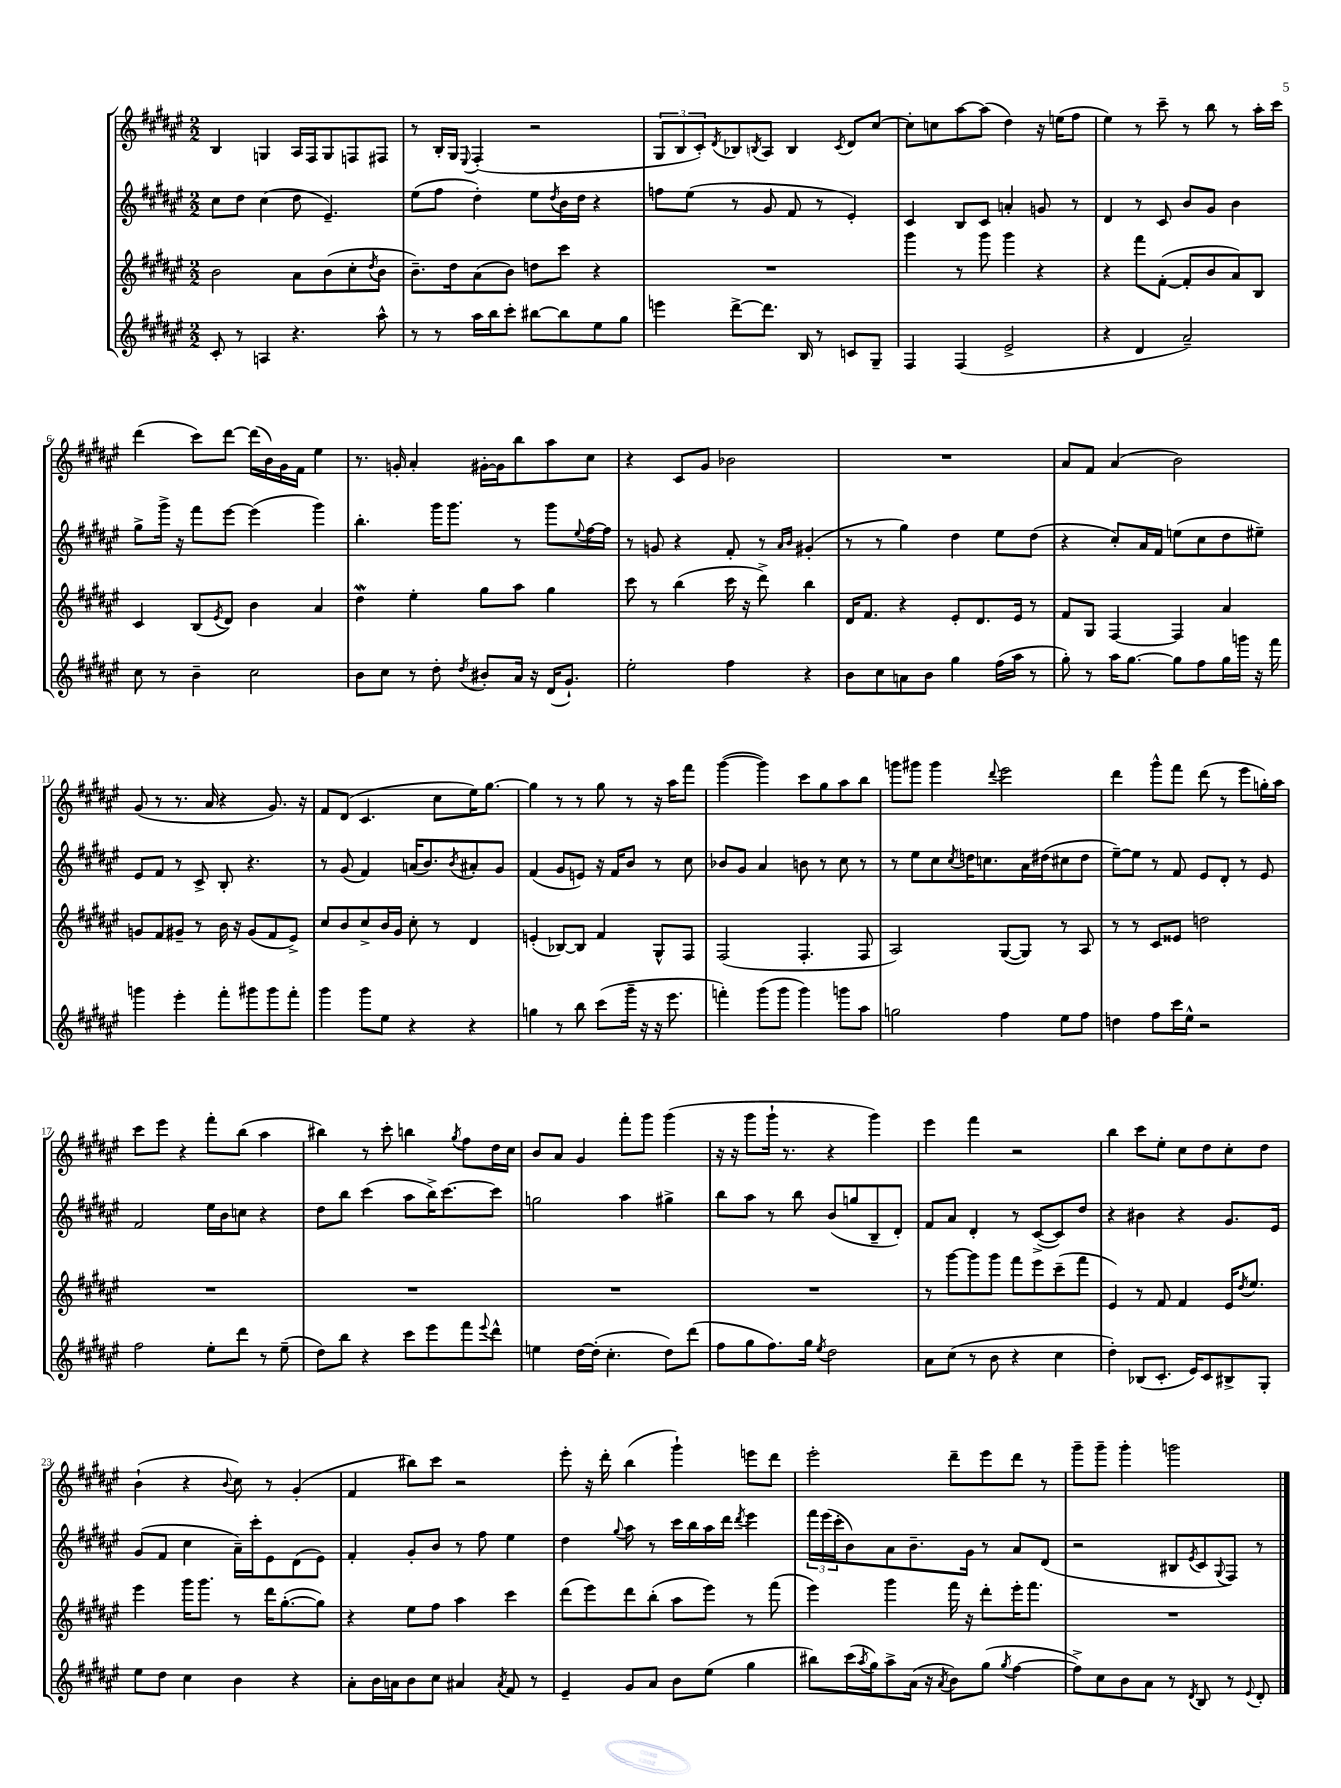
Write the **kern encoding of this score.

**kern	**kern	**kern	**kern
*staff4	*staff3	*staff2	*staff1
*clefG2	*clefG2	*clefG2	*clefG2
*k[f#c#g#d#a#e#]	*k[f#c#g#d#a#e#]	*k[f#c#g#d#a#e#]	*k[f#c#g#d#a#e#]
*M2/2	*M2/2	*M2/2	*M2/2
8c#'	2b	8cc#	4B
8r	.	8dd#	.
4A	.	(4cc#	4G
4.r	8a#	8dd#	16A#
.	.	.	16F#
.	(8b	4.e#~)	8G
.	8cc#'	.	8F
.	8qdd#	.	.
8aa#^^	8b	.	8F#
=	=	=	=
8r	8.b~)	(8ee#	8r
8r	.	8ff#	16B'
.	16dd#	.	16G#
.	.	.	8qqE#
16aa#	(8a#	4dd#')	(4F#'
16bb	.	.	.
8ccc#'	8b)	.	.
[8bb#	8dd	8ee#	2r
.	.	8qdd#	.
8bb#]	8ccc#	16b	.
.	.	16dd#	.
8ee#	4r	4r	.
8gg#	.	.	.
=	=	=	=
4eee	1r	8ff	12G#
.	.	.	12B
.	.	(8ee#	.
.	.	.	12c#')
.	.	.	8qd#
[8ddd#^	.	8r	8B-
.	.	.	8qB
8.ddd#]	.	8g#	8A#
.	.	8f#	4B
16B	.	.	.
8r	.	8r	.
.	.	.	8qc#
8c	.	4e#')	8d#
8G#~	.	.	[8cc#
=	=	=	=
4F#	4ggg#	4c#	8cc#']
.	.	.	8cc
(4F#	8r	8B	[8aa#
.	8ggg#	8c#	(8aa#]
2e#^	4ggg#	4a'	4dd#)
.	4r	8g	16r
.	.	.	(16ee
.	.	8r	8ff#
=	=	=	=
4r	4r	4d#	4ee#)
4d#	8fff#	8r	8r
.	([8f#'	8c#	8ccc#~
2a#~)	8f#']	8b	8r
.	8b	8g#	8bb
.	8a#)	4b	8r
.	8B	.	16aa#'
.	.	.	16ccc#
=	=	=	=
8cc#	4c#	8gg#^	(4ddd#
8r	.	16ggg#^	.
.	.	16r	.
4b~	(8B	8fff#	8ccc#)
.	8qe#	.	.
.	8d#)	[8eee#	[8ddd#
2cc#	4b	(4eee#]	(16ddd#]
.	.	.	16b)
.	.	.	16g#
.	.	.	16f#
.	4a#	4ggg#)	4ee#
=	=	=	=
8b	4dd#	4.bb'	8.r
8cc#	.	.	.
.	.	.	16g'
8r	4ee#'	.	4a#'
8dd#'	.	16ggg#	.
.	.	8.ggg#	.
8qdd#	.	.	.
8b#'	8gg#	.	[16g#'
.	.	.	16g#]
16a#	8aa#	8r	8bb
16r	.	.	.
(16d#	4gg#	8ggg#	8aa#
8.g#`)	.	.	.
.	.	8qqee#	.
.	.	[16ff#	8cc#
.	.	16ff#]	.
=	=	=	=
2ee#'	8ccc#	8r	4r
.	8r	8g	.
.	(4bb	4r	8c#
.	.	.	8g#
4ff#	16ccc#	8f#'	2b-
.	16r	.	.
.	8ddd#^)	8r	.
.	.	16qqa#	.
.	.	16qqb	.
4r	4bb	(4g#'	.
=	=	=	=
8b	16d#	8r	1r
.	8.f#	.	.
8cc#	.	8r	.
8a	4r	4gg#)	.
8b	.	.	.
4gg#	8e#'	4dd#	.
.	8.d#	.	.
(16ff#	.	8ee#	.
16aa#	16e#	.	.
8r	8r	(8dd#	.
=	=	=	=
8gg#')	8f#	4r	8a#
8r	8G#	.	8f#
16aa#	[4F#	8cc#')	(4a#
[8.gg#	.	.	.
.	.	16a#	.
.	.	16f#	.
8gg#]	4F#]	(8ee	2b)
8ff#	.	8cc#	.
16gg#	4a#	8dd#	.
16ggg	.	.	.
16r	.	8ee#~)	.
16fff#	.	.	.
=	=	=	=
4ggg	8g	8e#	(8g#
.	8f#	8f#	8r
4eee#'	8g#~	8r	8.r
.	8r	8c#^	.
.	.	.	16a#
8fff#'	16b	8B'	4r
.	16r	.	.
8ggg#	(8g#	4.r	.
8ggg#	8f#	.	8.g#)
8fff#'	8e#^)	.	.
.	.	.	16r
=	=	=	=
4ggg#	8cc#	8r	8f#
.	8b	(8g#	(8d#
8ggg#	8cc#^	4f#)	4.c#
8ee#	16b	.	.
.	16g#	.	.
4r	8cc#'	(16a	.
.	.	8.b)	.
.	8r	.	8cc#
.	.	8qb	.
4r	4d#	8a#'	16ee#)
.	.	.	[8.gg#
.	.	8g#	.
=	=	=	=
4gg	(4e'	(4f#	4gg#]
8r	[8B-)	8g#	8r
8bb	8B-]	8e)	8r
(8ccc#	4f#	16r	8gg#
.	.	16f#	.
16ggg#~	.	8b	8r
16r	.	.	.
16r	8G#^^	8r	16r
8.eee#	.	.	16aa#
.	8F#	8cc#	8fff#
=	=	=	=
4fff')	(2F#	8b-	([4ggg#
.	.	8g#	.
(8ggg#	.	4a#	4ggg#])
8ggg#	.	.	.
4ggg#)	4.F#'	8b	8ccc#
.	.	8r	8gg#
8ggg	.	8cc#	8aa#
8aa#	8F#	8r	8bb
=	=	=	=
2gg	2A#)	8r	8ggg
.	.	8ee#	8ggg#
.	.	8cc#	4ggg#
.	.	8qcc#	.
.	.	16dd	.
.	.	8.cc	.
.	.	.	8qqddd#
4ff#	([8G#	.	2eee#
.	8G#])	16a#	.
.	.	(16dd#	.
8ee#	8r	8cc#	.
8ff#	8A#	8dd#	.
=	=	=	=
4dd	8r	[8ee#~)	4ddd#
.	8r	8ee#]	.
8ff#	8c#	8r	8ggg#^^
16ccc#	8e##	8f#	8fff#
16ee#^^	.	.	.
2r	2dd	8e#	(8ddd#
.	.	8d#'	8r
.	.	8r	8eee#
.	.	8e#	16gg')
.	.	.	16aa#
=	=	=	=
2ff#	1r	2f#	8ccc#
.	.	.	8eee#
.	.	.	4r
8ee#'	.	16ee#	8fff#'
.	.	16b	.
8ddd#	.	8cc	(8bb
8r	.	4r	4aa#
(8ee#~	.	.	.
=	=	=	=
8dd#)	1r	8dd#	4bb#)
8bb	.	8bb	.
4r	.	(4ccc#	8r
.	.	.	8ccc#'
8ccc#	.	8aa#	4bb
8eee#	.	16bb^)	.
.	.	[8.ccc#	.
.	.	.	8qgg#
8fff#	.	.	8ff#
8qqeee#	.	.	.
8ddd#^^	.	8ccc#]	16dd#
.	.	.	16cc#
=	=	=	=
4ee	1r	2gg	8b
.	.	.	8a#
[16dd#	.	.	4g#
(16dd#']	.	.	.
4.cc#'	.	.	.
.	.	4aa#	8fff#'
.	.	.	8ggg#
8dd#)	.	4gg#^	(4ggg#
(8ddd#	.	.	.
=	=	=	=
8ff#	1r	8bb	16r
.	.	.	16r
8gg#	.	8aa#	8ggg#
8.ff#)	.	8r	16ggg#`
.	.	.	8.r
.	.	8bb	.
16gg#	.	.	.
8qee#	.	.	.
2dd#	.	(8b	4r
.	.	8gg	.
.	.	8B~	4ggg#)
.	.	8d#')	.
=	=	=	=
8a#	8r	8f#	4eee#
(8cc#	[8ggg#	8a#	.
8r	8ggg#]	4d#'	4fff#
8b	8ggg#	.	.
4r	8fff#	8r	2r
.	8eee#	([8c#^	.
4cc#	(8ccc#~	8c#])	.
.	8fff#	8dd#	.
=	=	=	=
4dd#')	4e#)	4r	4bb
(8B-	8r	4b#	8ccc#
8.c#'	8f#	.	8ee#'
.	4f#	4r	8cc#
16e#)	.	.	.
8c#	.	.	8dd#
8B#^	16e#	8.g#	8cc#'
.	8qdd#	.	.
.	8.ee#	.	.
8G#'	.	.	8dd#
.	.	16e#	.
=	=	=	=
8ee#	4eee#	(8g#	(4b`
8dd#	.	8f#	.
4cc#	16ggg#	4cc#	4r
.	8.ggg#	.	.
.	.	.	8qqb
4b	8r	16a#~)	8cc#)
.	.	16ccc#'	.
.	16ddd#	8e#	8r
.	([8.gg#'	.	.
4r	.	(8d#	(4g#'
.	8gg#])	8e#)	.
=	=	=	=
8a#'	4r	4f#'	4f#
16b	.	.	.
16a	.	.	.
8b	8ee#	8g#'	8bb#)
8cc#	8ff#	8b	8ccc#
4a#	4aa#	8r	2r
.	.	8ff#	.
8qa#	.	.	.
8f#	4ccc#	4ee#	.
8r	.	.	.
=	=	=	=
4e#~	(8ddd#	4dd#	8eee#'
.	8eee#)	.	16r
.	.	.	16ddd#'
.	.	8qqgg#	.
8g#	8ddd#	8aa#	(4bb
8a#	(8bb'	8r	.
8b	8aa#	16ccc#	4ggg#`)
.	.	16bb	.
(8ee#	8eee#)	16aa#	.
.	.	16ddd#	.
.	.	8qddd#	.
4gg#	8r	4eee#	8eee
.	(8fff#	.	8ddd#
=	=	=	=
8bb#)	4eee#)	24fff#	2eee#'
.	.	(24eee#	.
.	.	24ccc#'	.
(16ccc#	.	8b)	.
8qaa#	.	.	.
16gg#)	.	.	.
8aa#^	4ggg#	8a#	.
(16a#	.	8.b~	.
16r	.	.	.
8qa#	.	.	.
8b)	16fff#	.	8ddd#~
.	16r	16g#	.
(8gg#	8ddd#'	8r	8eee#
8qgg#	.	.	.
[4ff#	16eee#'	8a#	8ddd#
.	8.fff#	.	.
.	.	(8d#	8r
=	=	=	=
8ff#^])	1r	2r	8ggg#~
8cc#	.	.	8ggg#~
8b	.	.	4ggg#'
8a#	.	.	.
8r	.	8B#	2ggg
8qd#	.	8qe#	.
8B	.	8c#	.
.	.	8qqG#	.
8r	.	8F#)	.
8qqe#	.	.	.
8d#'	.	8r	.
==	==	==	==
*-	*-	*-	*-
